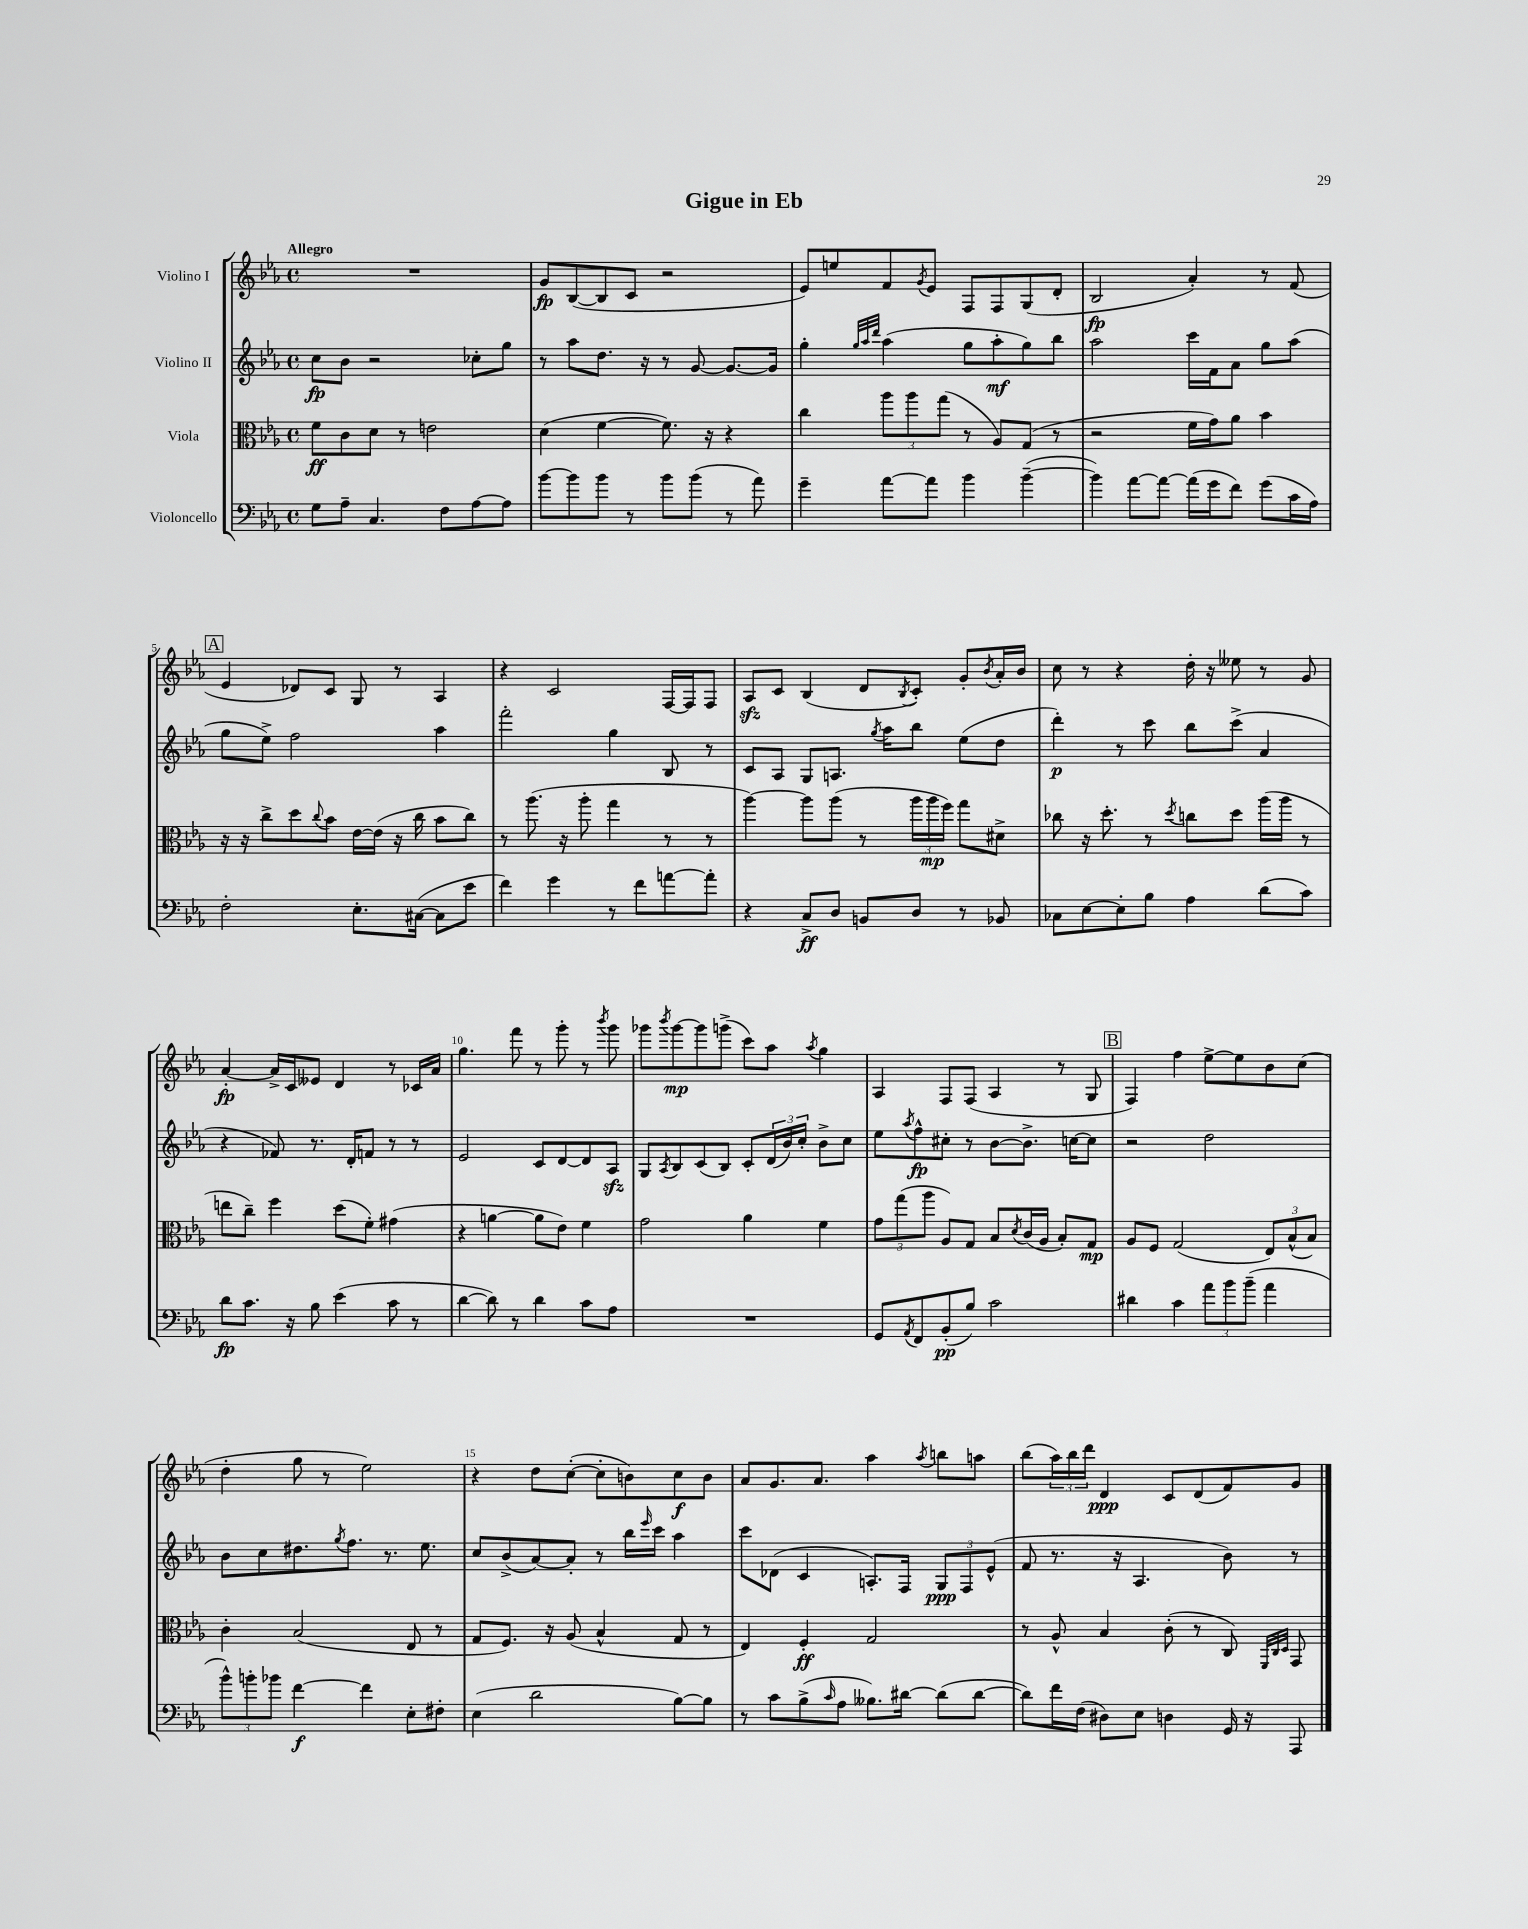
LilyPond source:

\header { title = "Gigue in Eb" }
<<
\new StaffGroup <<
\new Staff = "s0" \with { instrumentName = "Violino I" } {
    \clef treble \key ees \major \defaultTimeSignature \time 4/4 \tempo "Allegro"
    R1 |
    g'8\fp bes8~( bes8 c'8 r2 |
    ees'8) e''8 f'8 \acciaccatura { g'8 } ees'8 f8 f8 g8( d'8-. |
    bes2\fp aes'4-.) r8 f'8( |
    \mark \markup { \box "A" } ees'4 des'8) c'8 g8 r8 aes4 |
    r4 c'2 f16~ f16 f8 |
    aes8\sfz c'8 bes4( d'8 \acciaccatura { bes8 } c'8-.) g'8-. \acciaccatura { bes'8 } aes'16-. bes'16 |
    c''8 r8 r4 d''16-. r16 eeses''8 r8 g'8 |
    aes'4~-.\fp aes'16-> c'16 eeses'8 d'4 r8 ces'16 aes'16 |
    g''4. f'''8 r8 g'''8-. r8 \acciaccatura { bes'''8 } g'''8 |
    ges'''8 \acciaccatura { bes'''8 } ges'''8~\mp ges'''8 g'''8->( c'''8) aes''8 \acciaccatura { aes''8 } g''4 |
    aes4 f8 f8( aes4 r8 g8 |
    \mark \markup { \box "B" } f4) f''4 ees''8~-> ees''8 bes'8 c''8( |
    d''4-. g''8 r8 ees''2) |
    r4 d''8 c''8~-.( c''8-. b'8) c''8\f b'8 |
    aes'8 g'8. aes'8. aes''4 \acciaccatura { aes''8 } b''8 a''8 |
    bes''8( \tuplet 3/2 { aes''16) bes''16 d'''16 } d'4\ppp c'8 d'8( f'8) g'8 \bar "|." |
}
\new Staff = "s1" \with { instrumentName = "Violino II" } {
    \clef treble \key ees \major \defaultTimeSignature \time 4/4
    c''8\fp bes'8 r2 ces''8-. g''8 |
    r8 aes''8 d''8. r16 r8 g'8~ g'8.~ g'16 |
    g''4-. \grace { g''32 aes''32 d'''32 } aes''4( g''8 aes''8-.\mf g''8) bes''8 |
    aes''2 c'''16 f'16 aes'8 g''8 aes''8( |
    \mark \markup { \box "A" } g''8 ees''8->) f''2 aes''4 |
    f'''2-. g''4 bes8 r8 |
    c'8 aes8 g8 a8. \acciaccatura { g''8 } aes''16 bes''8 ees''8( d''8 |
    d'''4-.\p) r8 c'''8 bes''8 c'''8->( aes'4 |
    r4 fes'8) r8. d'16-. f'8 r8 r8 |
    ees'2 c'8 d'8~ d'8 aes8\sfz |
    g8 \acciaccatura { aes8 } bes8 c'8( bes8) c'8-. \tuplet 3/2 { d'16( bes'16) c''16-. } bes'8-> c''8 |
    ees''8 \acciaccatura { aes''8 } f''8-^\fp cis''8-. r8 bes'8~ bes'8.-> c''16~ c''8 |
    \mark \markup { \box "B" } r2 d''2 |
    bes'8 c''8 dis''8. \acciaccatura { g''8 } f''8. r8. ees''8. |
    c''8 bes'8->( aes'8~) aes'8-. r8 bes''16 \grace { ees'''16 } c'''16 aes''4 |
    c'''8 des'8( c'4 a8.-.) f16 \tuplet 3/2 { g8\ppp f8 ees'8-^( } |
    f'8 r8. r16 aes4. bes'8) r8 \bar "|." |
}
\new Staff = "s2" \with { instrumentName = "Viola" } {
    \clef alto \key ees \major \defaultTimeSignature \time 4/4
    f'8\ff c'8 d'8 r8 e'2 |
    d'4( f'4~ f'8.) r16 r4 |
    c''4 \tuplet 3/2 { aes''8 aes''8 g''8( } r8 aes8) g8( r8 |
    r2 f'16 g'16) aes'8 bes'4 |
    \mark \markup { \box "A" } r16 r16 c''8-> d''8 \appoggiatura { c''8 } bes'8 ees'16~ ees'16( r16 c''16 bes'8 c''8) |
    r8 aes''8.( r16 aes''8-. g''4 r8 r8 |
    aes''4~) aes''8 aes''8( r8 \tuplet 3/2 { aes''16 aes''16\mp f''16) } g''8 dis'8-> |
    ces''8 r16 d''8.-. r8 \acciaccatura { d''8 } c''8 d''8 aes''16( aes''16 r8 |
    e''8 c''8--) f''4 d''8( f'8-.) gis'4( |
    r4 a'4~ a'8 ees'8) f'4 |
    g'2 aes'4 f'4 |
    \tuplet 3/2 { g'8 g''8( aes''8 } aes8) g8 bes8 \acciaccatura { d'8 } c'16( aes16 bes8-.) g8\mp |
    \mark \markup { \box "B" } aes8 f8 g2( \tuplet 3/2 { ees8) bes8-^( bes8) } |
    c'4-. bes2( ees8 r8 |
    g8 f8.) r16 aes8( bes4-^ g8 r8 |
    ees4) f4-.\ff g2 |
    r8 aes8-^ bes4 c'8-.( r8 c8) \grace { f,32 c32 d32 } g,8 \bar "|." |
}
\new Staff = "s3" \with { instrumentName = "Violoncello" } {
    \clef bass \key ees \major \defaultTimeSignature \time 4/4
    g8 aes8-- c4. f8 aes8~ aes8 |
    bes'8~ bes'8 bes'8 r8 bes'8 bes'8( r8 aes'8) |
    g'4-- aes'8~ aes'8 bes'4 bes'4~--( |
    bes'4) aes'8~ aes'8~ aes'16( g'16 f'8) g'8( c'16 aes16) |
    \mark \markup { \box "A" } f2-. ees8.-. cis16~( cis8 ees'8 |
    f'4) g'4 r8 f'8 a'8~ a'8-. |
    r4 c8->\ff d8 b,8 d8 r8 bes,8 |
    ces8 ees8~ ees8-. bes8 aes4 d'8( c'8) |
    d'8\fp c'8. r16 bes8 ees'4( c'8 r8 |
    d'4~ d'8) r8 d'4 c'8 aes8 |
    R1 |
    g,8 \acciaccatura { aes,8 } f,8 bes,8-.\pp( bes8) c'2 |
    \mark \markup { \box "B" } dis'4 c'4 \tuplet 3/2 { aes'8 bes'8 bes'8--( } aes'4 |
    \tuplet 3/2 { bes'8-^) b'8-. bes'8 } f'4~\f f'4 ees8-. fis8-. |
    ees4( d'2 bes8~) bes8 |
    r8 c'8 bes8->( \grace { c'16 } aes8 beses8.) dis'16~ dis'8( dis'8~ |
    dis'8) f'16 f16( dis8) ees8 d4 g,16 r16 aes,,8 \bar "|." |
}
>>
>>
\layout { \context { \Score \override BarNumber.break-visibility = ##(#f #t #t) barNumberVisibility = #(every-nth-bar-number-visible 5) } }
